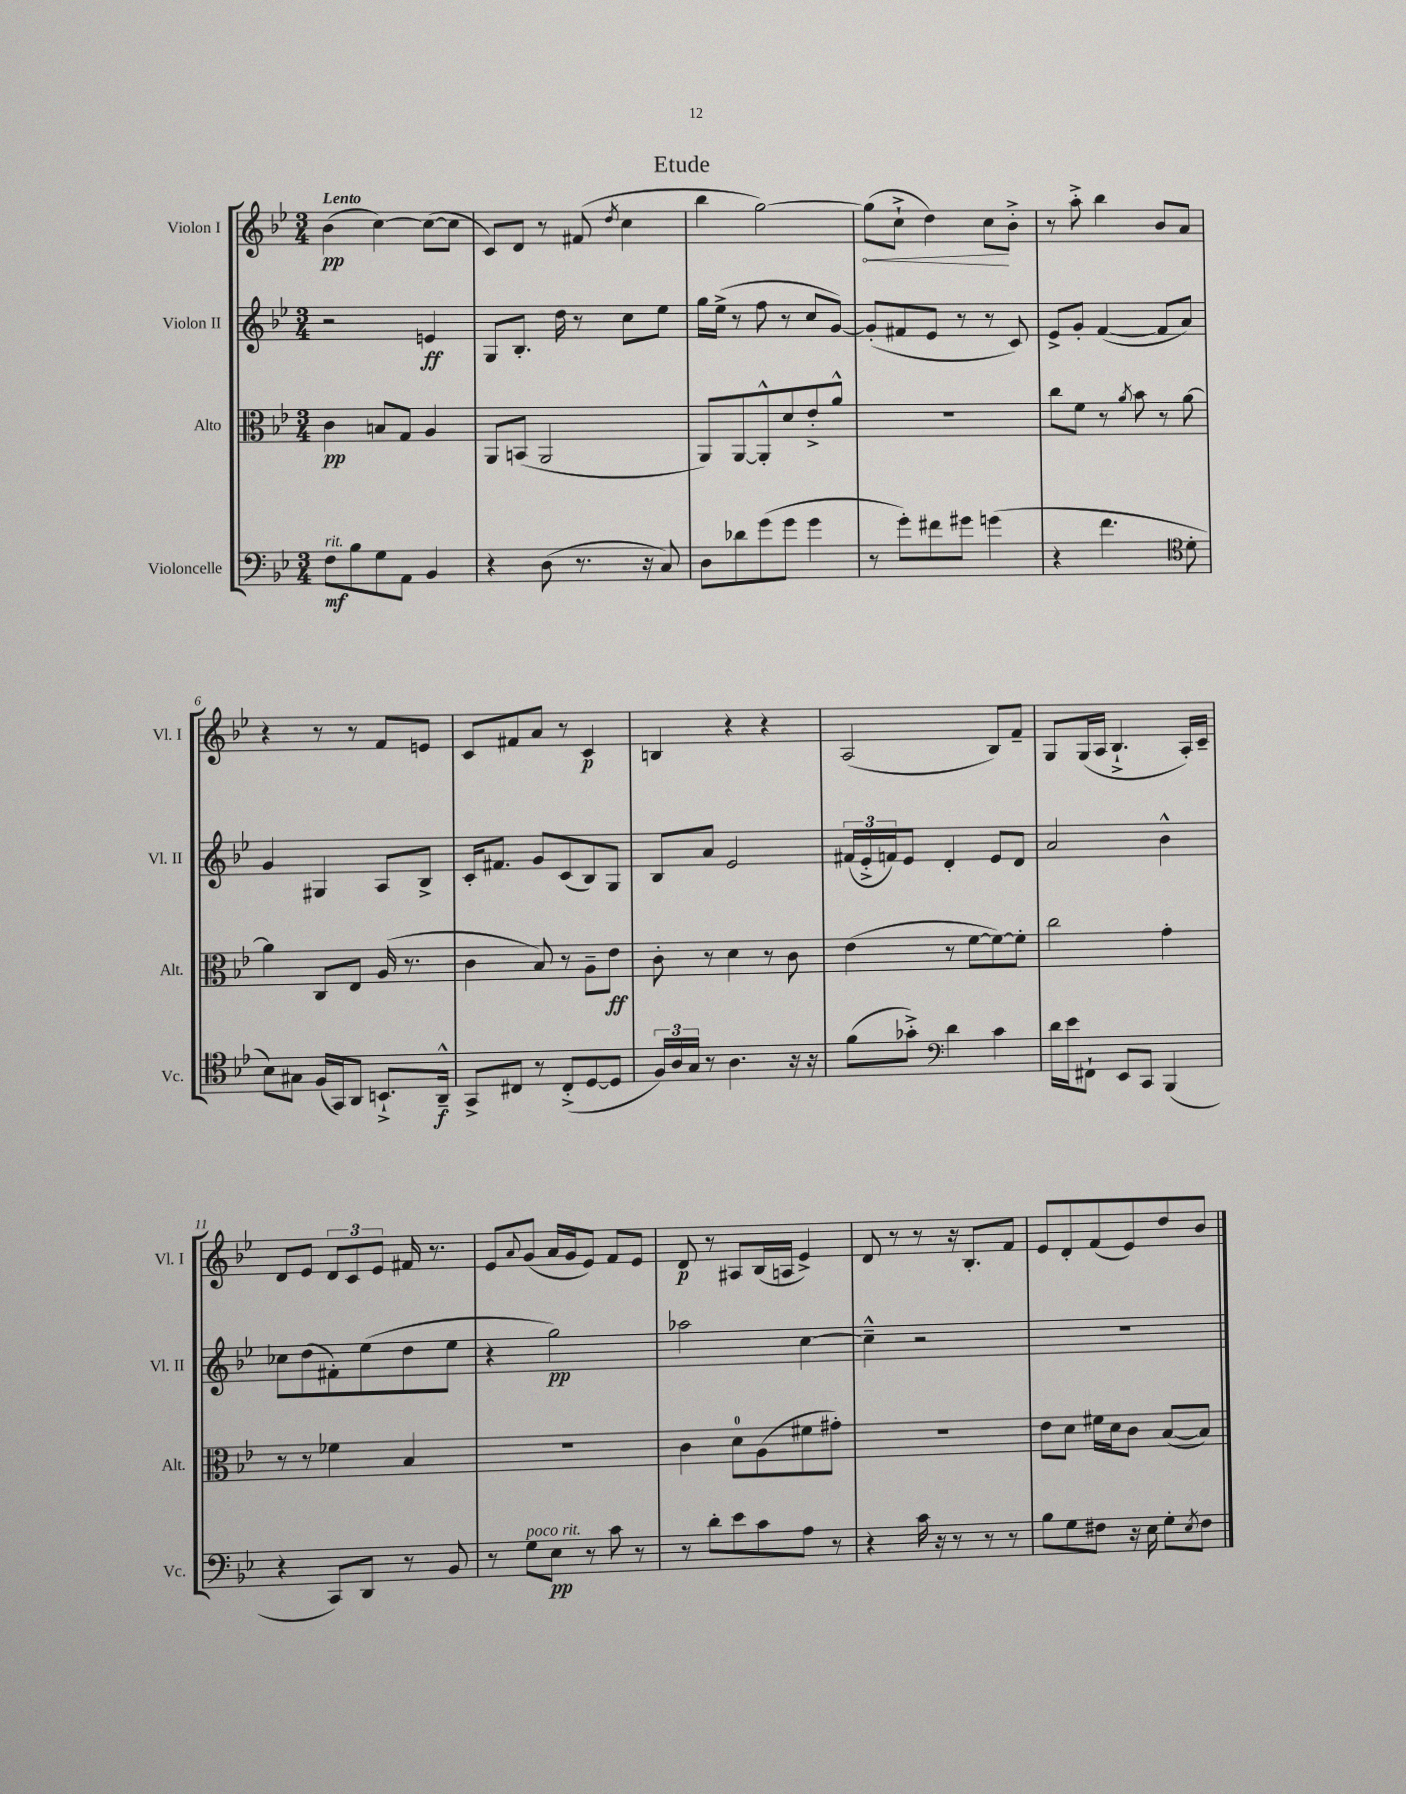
\header { title = "Etude" }
<<
\new StaffGroup <<
\new Staff = "s0" \with { instrumentName = "Violon I" shortInstrumentName = "Vl. I" } {
    \clef treble \key bes \major \numericTimeSignature \time 3/4 \tempo "Lento"
    bes'4\pp( c''4~) c''8~( c''8 |
    c'8) d'8 r8 fis'8( \acciaccatura { d''8 } c''4 |
    bes''4 g''2~) |
    \once \override Hairpin.circled-tip = ##t g''8\<( c''8-!-> d''4) c''8\! bes'8-.-> |
    r8 a''8-.-> bes''4 bes'8 a'8 |
    r4 r8 r8 f'8 e'8 |
    c'8 fis'8 a'8 r8 c'4\p |
    b4 r4 r4 |
    a2( bes8) f'8-- |
    g8 g16( a16 bes4.-!-> a16-.) c'16-- |
    d'8 ees'8 \tuplet 3/2 { d'8 c'8 ees'8 } fis'16 r8. |
    ees'8 \appoggiatura { a'8 } g'8( a'16 g'16 ees'8) f'8 ees'8 |
    d'8\p r8 ais8 bes16( a16 ees'4->) |
    d'8 r8 r8 r16 bes8.-. f'8 |
    ees'8 d'8-. f'8( ees'8) d''8 bes'8 \bar "|." |
}
\new Staff = "s1" \with { instrumentName = "Violon II" shortInstrumentName = "Vl. II" } {
    \clef treble \key bes \major \numericTimeSignature \time 3/4
    r2 e'4\ff |
    g8 bes8.-. d''16 r8 c''8 ees''8 |
    g''16 ees''16->( r8 f''8 r8 c''8 g'8~) |
    g'8-.( fis'8 ees'8 r8 r8 c'8) |
    ees'8-> g'8-. f'4~( f'8 a'8) |
    g'4 gis4 a8 bes8-> |
    c'16-. fis'8. g'8 c'8( bes8) g8 |
    bes8 a'8 ees'2 |
    \tuplet 3/2 { fis'16( ees'16-.-> f'16) } ees'8 d'4-. ees'8 d'8 |
    a'2 bes'4-^ |
    ces''8 d''8( fis'8-.) ees''8( d''8 ees''8 |
    r4 g''2\pp) |
    aes''2 c''4~ |
    c''4---^ r2 |
    R2. \bar "|." |
}
\new Staff = "s2" \with { instrumentName = "Alto" shortInstrumentName = "Alt." } {
    \clef alto \key bes \major \numericTimeSignature \time 3/4
    c'4\pp b8 g8 a4 |
    a,8 b,8( a,2 |
    a,8) a,8~ a,8-.-^ d'8 ees'8-.-> a'8-^ |
    R2. |
    c''8 f'8 r8 \acciaccatura { a'8 } bes'8 r8 a'8~ |
    a'4 c8 ees8 a16( r8. |
    c'4 bes8) r8 a8-- ees'8\ff |
    c'8-. r8 d'4 r8 c'8 |
    ees'4( r8 f'8~ f'8~) f'8-. |
    c''2 g'4-. |
    r8 r8 fes'4 bes4 |
    R2. |
    c'4 d'8-0 a8( fis'8 gis'8-.) |
    R2. |
    ees'8 d'8 fis'16 d'16 c'8 bes8~( bes8) \bar "|." |
}
\new Staff = "s3" \with { instrumentName = "Violoncelle" shortInstrumentName = "Vc." } {
    \clef bass \key bes \major \numericTimeSignature \time 3/4
    f8\mf^\markup { \italic "rit." } bes8 g8 a,8 bes,4 |
    r4 d8( r8. r16 c8) |
    d8 des'8 g'8( g'8 g'4 |
    r8 g'8-.) fis'8 gis'8 g'4( |
    r4 f'4. \clef tenor d'8-. |
    bes8) gis8 f16( g,16) a,8 b,8.-!-> a,16---^\f |
    g,8-> cis8 r8 cis8-.->( d8~ d8 |
    \tuplet 3/2 { f16) a16 g16 } r8 a4. r16 r16 |
    f'8( ges'8-.->) \clef bass d'4 c'4 |
    d'16 ees'16 fis,8-! ees,8 c,8 bes,,4( |
    r4 c,8) d,8 r8 bes,8 |
    r8 g8^\markup { \italic "poco rit." } ees8\pp r8 c'8 r8 |
    r8 d'8-. ees'8 c'8 a8 r8 |
    r4 c'16 r16 r8 r8 r8 |
    bes8 g8 fis8 r16 ees16 g8-. \acciaccatura { ees8 } fis8 \bar "|." |
}
>>
>>
